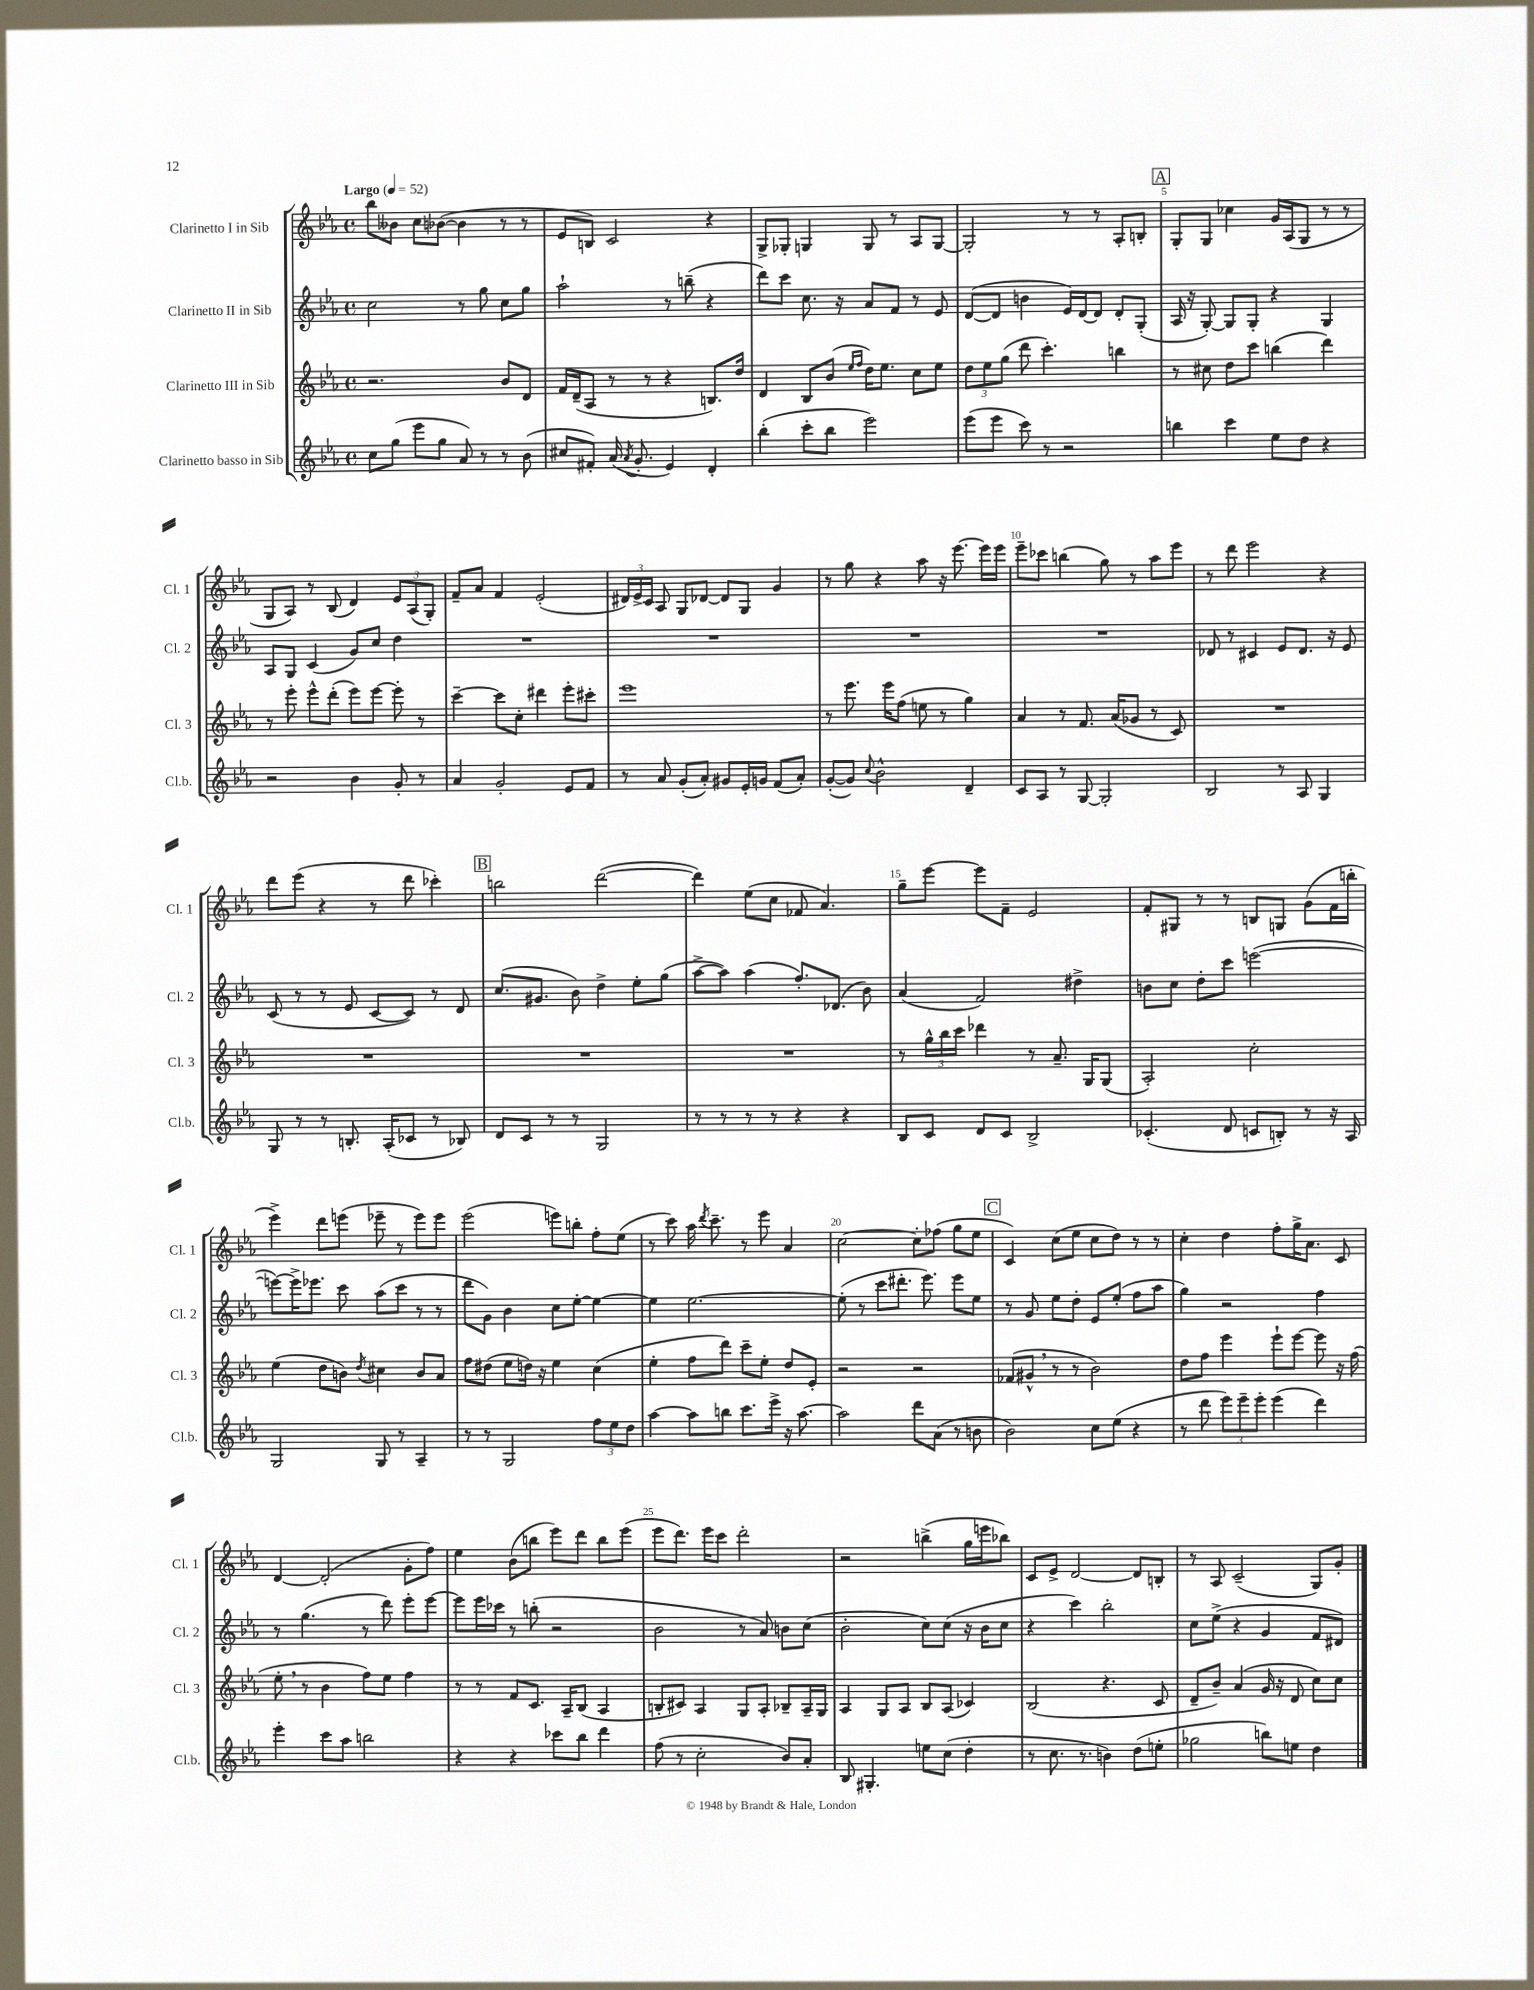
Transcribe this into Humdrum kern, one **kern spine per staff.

**kern	**kern	**kern	**kern
*part4	*part3	*part2	*part1
*staff4	*staff3	*staff2	*staff1
*I"Clarinetto basso in Sib	*I"Clarinetto III in Sib	*I"Clarinetto II in Sib	*I"Clarinetto I in Sib
*I'Cl.b.	*I'Cl. 3	*I'Cl. 2	*I'Cl. 1
*clefG2	*clefG2	*clefG2	*clefG2
*k[b-e-a-]	*k[b-e-a-]	*k[b-e-a-]	*k[b-e-a-]
*M4/4	*M4/4	*M4/4	*M4/4
*met(c)	*met(c)	*met(c)	*met(c)
*MM52	*MM52	*MM52	*MM52
=1	=1	=1	=1
!	!	!	!LO:TX:a:B:t=Largo
8cc\L	2.r	2cc\	8bb-\L
(8gg\J	.	.	8b--X\J
8eee-\L	.	.	8cc\L
8gg\J	.	.	([8b-X\J
8a-/)	.	8r	4b-\]
8r	.	8gg\	.
8r	8b-/L	8cc\L	8r
(8b-\	8d/J	8gg\J	8r
=2	=2	=2	=2
8cc#X/L	16f/LL	2aa-`\	8e-/L
.	(16d~/J	.	.
8f#X'/J)	8A-/J	.	8Bn/J)
(16a-/	8r	.	2c/
8qa-/	.	.	.
8.g'/	.	.	.
.	8r	.	.
4e-/)	4r	8r	.
.	.	(8bbn~\	.
4d'/	8.Bn/L)	4r	4r
.	16dd/Jk	.	.
=3	=3	=3	=3
(4bb-'\	4d/	8ddd\L)	8G^/L
.	.	8ccc\J	8G-X'/J
8ccc'\L	8B-/L	8.cc\	4Gn/
8bb-\J	(8b-/J	.	.
.	.	16r	.
.	16qqee-/LL	.	.
.	16qqff/JJ	.	.
2eee-\)	16dd\KL)	8a-/L	8G/
.	8.ee-\J	.	.
.	.	8f/J	8r
.	8cc\L	8r	8A-/L
.	8ee-\J	8e-/	[8G/J
=4	=4	=4	=4
(8eee-\L	12dd\L	([8d/L	2G'/]
.	12ee-\	.	.
8eee-\J	.	8d/J]	.
.	(12gg\J	.	.
8ccc\)	8ddd\	4bn\	.
8r	4.ccc'\)	.	.
2r	.	16e-/LL)	8r
.	.	[16d/J	.
.	.	8d/J]	8r
.	4bbn\	8d'/L	8A-'/L
.	.	(8G'/J	8Bn'/J
!!LO:REH:place=s1:t=A
=5	=5	=5	=5
4bbn\	8r	16A-/	8G'/L
.	.	16r	.
.	8cc#X\	[8G'/)	8G/J
4ccc\	8dd\L	8G/L]	4cc-X\
.	8ccc\J	8G'/J	.
8ee-\L	(4bbn\	4r	16g/LL
.	.	.	(16A-/J
8dd\J	.	.	8G/J
4r	4ddd\)	4G/	8r
.	.	.	8r
!!LO:LB:g=z
=6	=6	=6	=6
2r	8r	8A-/L	8G/L
.	8eee-'\	8G/J	8A-/J)
.	8eee-^^\L	(4c/	8r
.	(8ddd'\J	.	(8B-/
4b-\	8eee-\L)	8g/L)	4d/)
.	[8eee-\J	8cc/J	.
8g'/	8eee-'\]	4dd\	12e-/L
.	.	.	(12A-/
8r	8r	.	.
.	.	.	12G'/J)
=7	=7	=7	=7
4a-/	[4ccc~\	1r	8f~/L
.	.	.	8a-/J
2g'/	8ccc\L]	.	4f/
.	8cc'\J	.	.
.	4ddd#X\	.	(2e-'/
8e-/L	8eee-'\L	.	.
8f/J	8ccc#X'\J	.	.
=8	=8	=8	=8
8r	1eee-	1r	24d#X/LL)
.	.	.	24e-^/
.	.	.	24c/JJ
8a-/	.	.	8A-/
(8g'/L	.	.	8G/L
8a-'/J)	.	.	[8d-X/J
8g#X/L	.	.	8d-/L]
16e-'/L	.	.	8G/J
16gn/JJ	.	.	.
(8f/L	.	.	4g/
8a-'/J)	.	.	.
=9	=9	=9	=9
([8g'/L	8r	1r	8r
8g/J])	8.eee-\	.	8gg\
8qqcc/	.	.	.
2b-^^\	.	.	4r
.	16eee-\KL	.	.
.	(8ff\J	.	.
.	8een\	.	8aa-\
.	8r	.	16r
.	.	.	[8.eee-\
4d~/	4gg\)	.	.
.	.	.	16eee-\LL]
.	.	.	16eee-\JJ
=10	=10	=10	=10
8c/L	4a-/	1r	8eee-~\L
8A-/J	.	.	8ccc-X\J
8r	8r	.	(4bbn\
[8G/	8.f/	.	.
2G'/]	.	.	8gg\)
.	(16a-/KL	.	.
.	8g-X/J	.	8r
.	8r	.	8aa-\L
.	8c/)	.	8eee-\J
=11	=11	=11	=11
2B-/	1r	8d-X/	8r
.	.	8r	8ddd\
.	.	4c#X/	2eee-\
8r	.	8e-/L	.
8A-/	.	8.d-/J	.
4G/	.	.	4r
.	.	16r	.
.	.	8e-/	.
!!LO:LB:g=z
=12	=12	=12	=12
8G/	1r	(8c/	8ddd\L
8r	.	8r	(8eee-\J
8r	.	8r	4r
8.Bn'/	.	8e-/	.
.	.	[8c/L	8r
(16A-'/KL	.	.	.
8c-X/J	.	8c/J])	8ddd\
8r	.	8r	4ccc-X'\)
8B-X/)	.	8d/	.
!!LO:REH:place=s1:t=B
=13	=13	=13	=13
8d/L	1r	(8.cc/L	2bbn\
8c/J	.	.	.
.	.	8.g#X/J	.
8r	.	.	.
8r	.	8b-\)	.
2G/	.	4dd^\	([2ddd\
.	.	8ee-'\L	.
.	.	(8gg\J	.
=14	=14	=14	=14
8r	1r	[8aa-^\L	4ddd\])
8r	.	8aa-\J])	.
8r	.	(4aa-\	(8ee-\L
8r	.	.	8cc\J
4r	.	8.ff'/L)	8f-X/
.	.	.	4.a-/)
.	.	(8.d-X/J	.
4r	.	.	.
.	.	8b-\)	.
=15	=15	=15	=15
8B-/L	8r	(4a-/	8gg~\L
8c/J	24gg^^\LL	.	[8eee-\J
.	24bb-\	.	.
.	24ccc\JJ	.	.
8d/L	4ddd-X\	2f/)	8eee-\L]
8c/J	.	.	8f~\J
2B-^/	8r	.	2e-/
.	8.a-~/	.	.
.	.	4dd#X^\	.
.	16G/KL	.	.
.	(8G/J	.	.
=16	=16	=16	=16
(4.c-X'/	2A-'/)	8bn\L	8f'/L
.	.	8cc\J	8G#X/J
.	.	8dd'\L	8r
8d/	.	8ccc\J	8r
8cn/L	2cc'\	([2eeen\	8Bn/L
8Bn'/J)	.	.	8Gn/J
8r	.	.	(8g\L
16r	.	.	16f\L
16A-/	.	.	16bbn'\JJ
!!LO:LB:g=z
=17	=17	=17	=17
2G/	(4ee-\	8eeen\L_)	4eee-^\)
.	.	16eee^\K]	.
.	.	8.eee-X\J	.
.	8dd\L	.	8ddd\L
.	8bn\J)	8ccc\	(8eeen\J
.	8qdd/	.	.
8G/	4cc#X\	(8aa-\L	8eee-X~\
8r	.	8ccc\J	8r
4A-~/	8b/L	8r	8eee-\L)
.	8a-/J	8r	8eee-\J
=18	=18	=18	=18
8r	8ff\L	8ddd\L	(2eee-\
8r	(8dd#X\J	8g\J)	.
2G/	8ee-\L	4b-\	.
.	16ddn\Jk)	.	.
.	16r	.	.
.	4ee-\	8cc\L	8eeen\L)
.	.	[8ee-'\J	8bbn'\J
12ff\L	(4cc\	4ee-\_	8ff'\L
12ee-\	.	.	.
.	.	.	(8ee-\J
12dd\J	.	.	.
=19	=19	=19	=19
[4aa-\	4ee-'\	4ee-\]	8r
.	.	.	8ccc\)
8aa-\L]	8ff\L	[2.ee-\	16aa-\
.	.	.	8qddd/
.	.	.	8.ccc~\
8bbn\J	8ddd\J)	.	.
8.ccc\L	8ccc~\L	.	8r
.	8ee-'\J	.	8eee-\
16eee-^\Jk	.	.	.
16r	8dd/L	.	4a-/
[8.aa-\	.	.	.
.	8e-'/J	.	.
=20	=20	=20	=20
2aa-\]	2r	(8ee-'\]	[2cc\
.	.	8r	.
.	.	8ccc\L	.
.	.	8.ddd#X'\J	.
8ddd\L	2r	.	8cc'\L]
.	.	8.eee-\)	.
(8a-\J	.	.	(8ff-X\J
8r	.	8eee-\L	8gg\L
8bn\	.	8ee-\J	8ee-\J
!!LO:REH:place=s1:t=C
=21	=21	=21	=21
2b-\)	(8f-X/L	8r	4c/)
.	8g#X^^,/J	8g/	.
.	8r	8ee-\L	(8cc\L
.	8r	8dd'\J	8ee-\J
8cc\L	2b-\)	8e-/L	8cc\L
(8ee-\J	.	(8ee-'/J	8dd\J)
4r	.	8ff\L	8r
.	.	8aa-\J	8r
=22	=22	=22	=22
8r	8dd\L	4gg\)	4cc'\
8ddd\	8ff\J	.	.
12eee-\L)	4eee-\	2r	4dd\
12eee-~\	.	.	.
12eee-'\J	.	.	.
(4eee-\	8eee-`\L	.	8ff'\L
.	[8eee-\J	.	16gg^\K
.	.	.	8.a-\J
4ddd\)	8eee-\]	4ff\	.
.	16r	.	8c/
.	(16ff\	.	.
!!LO:LB:g=z
=23	=23	=23	=23
4eee-'\	8ee-',\	8r	[4d/
.	8r	(4.gg\	.
8ccc\L	4b-\	.	(2d'/]
8aa-\J	.	.	.
2bbn\	8ff\L)	8r	.
.	8ee-\J	8ddd\)	.
.	4ff\	8eee-'\L	8g'\L
.	.	[8eee-\J	8ff\J)
=24	=24	=24	=24
4r	8r	8eee-\L]	4ee-\
.	8r	16eee-\L	.
.	.	16ccc-X\JJ	.
4r	8f/L	8r	(8b-\L
.	8.c/J	(8bbn'\	8bbn\J
8ccc-X\L	.	2r	8eee-\L)
.	16A-~/KL	.	.
8bb-\J	(8B-/J	.	8ddd\J
4ddd\	4A-/	.	8bb\L
.	.	.	(8eee-\J
=25	=25	=25	=25
(8ff\	8Bn'/L	2b-\	8eee-\L
8r	8c#X/J)	.	8.ddd\J)
2cc'\	4A-/	.	.
.	.	.	16eee-\KL
.	.	.	8ccc\J
.	8G/L	8r	2ddd'\
.	8A-'/J	8a-/)	.
8b-/L)	8B-X~/L	8bn\L	.
8a-'/J	16A-~/L	(8cc\J	.
.	16G/JJ	.	.
=26	=26	=26	=26
8B-/	4A-/	2b-'\	2r
4.G#X'/	.	.	.
.	8G/L	.	.
.	8A-/J	.	.
8een\L	8B-/L	8cc\L)	(4bbn^\
(8cc\J	(8A-/J	(8cc\J	.
4dd'\	4c-X/)	16r	16gg\LL
.	.	16b-\KL	16eeen\J
.	.	8cc\J	8bb-X\J)
=27	=27	=27	=27
8r	(2B-/	4r	8c/L
8.cc\	.	.	8e-^/J
.	.	4ccc\)	[2d/
8.r	.	.	.
4bn\)	4.r	2bb-'\	.
(8dd\L	.	.	8d/L]
8een'\J	8c/	.	8Bn'/J
=28	=28	=28	=28
2gg-X\	8d~/L	8cc\L	8r
.	8b-~/J)	(8ee-^\J	8A-/
.	(4a-/	4r	(2c~/
8bbn\L)	16g/	4g/	.
.	16r	.	.
8een\J	8d/	.	.
4dd\	8cc\L)	8f/L	8G/L)
.	8cc\J	8d#X/J)	8g'/J
==	==	==	==
*-	*-	*-	*-
